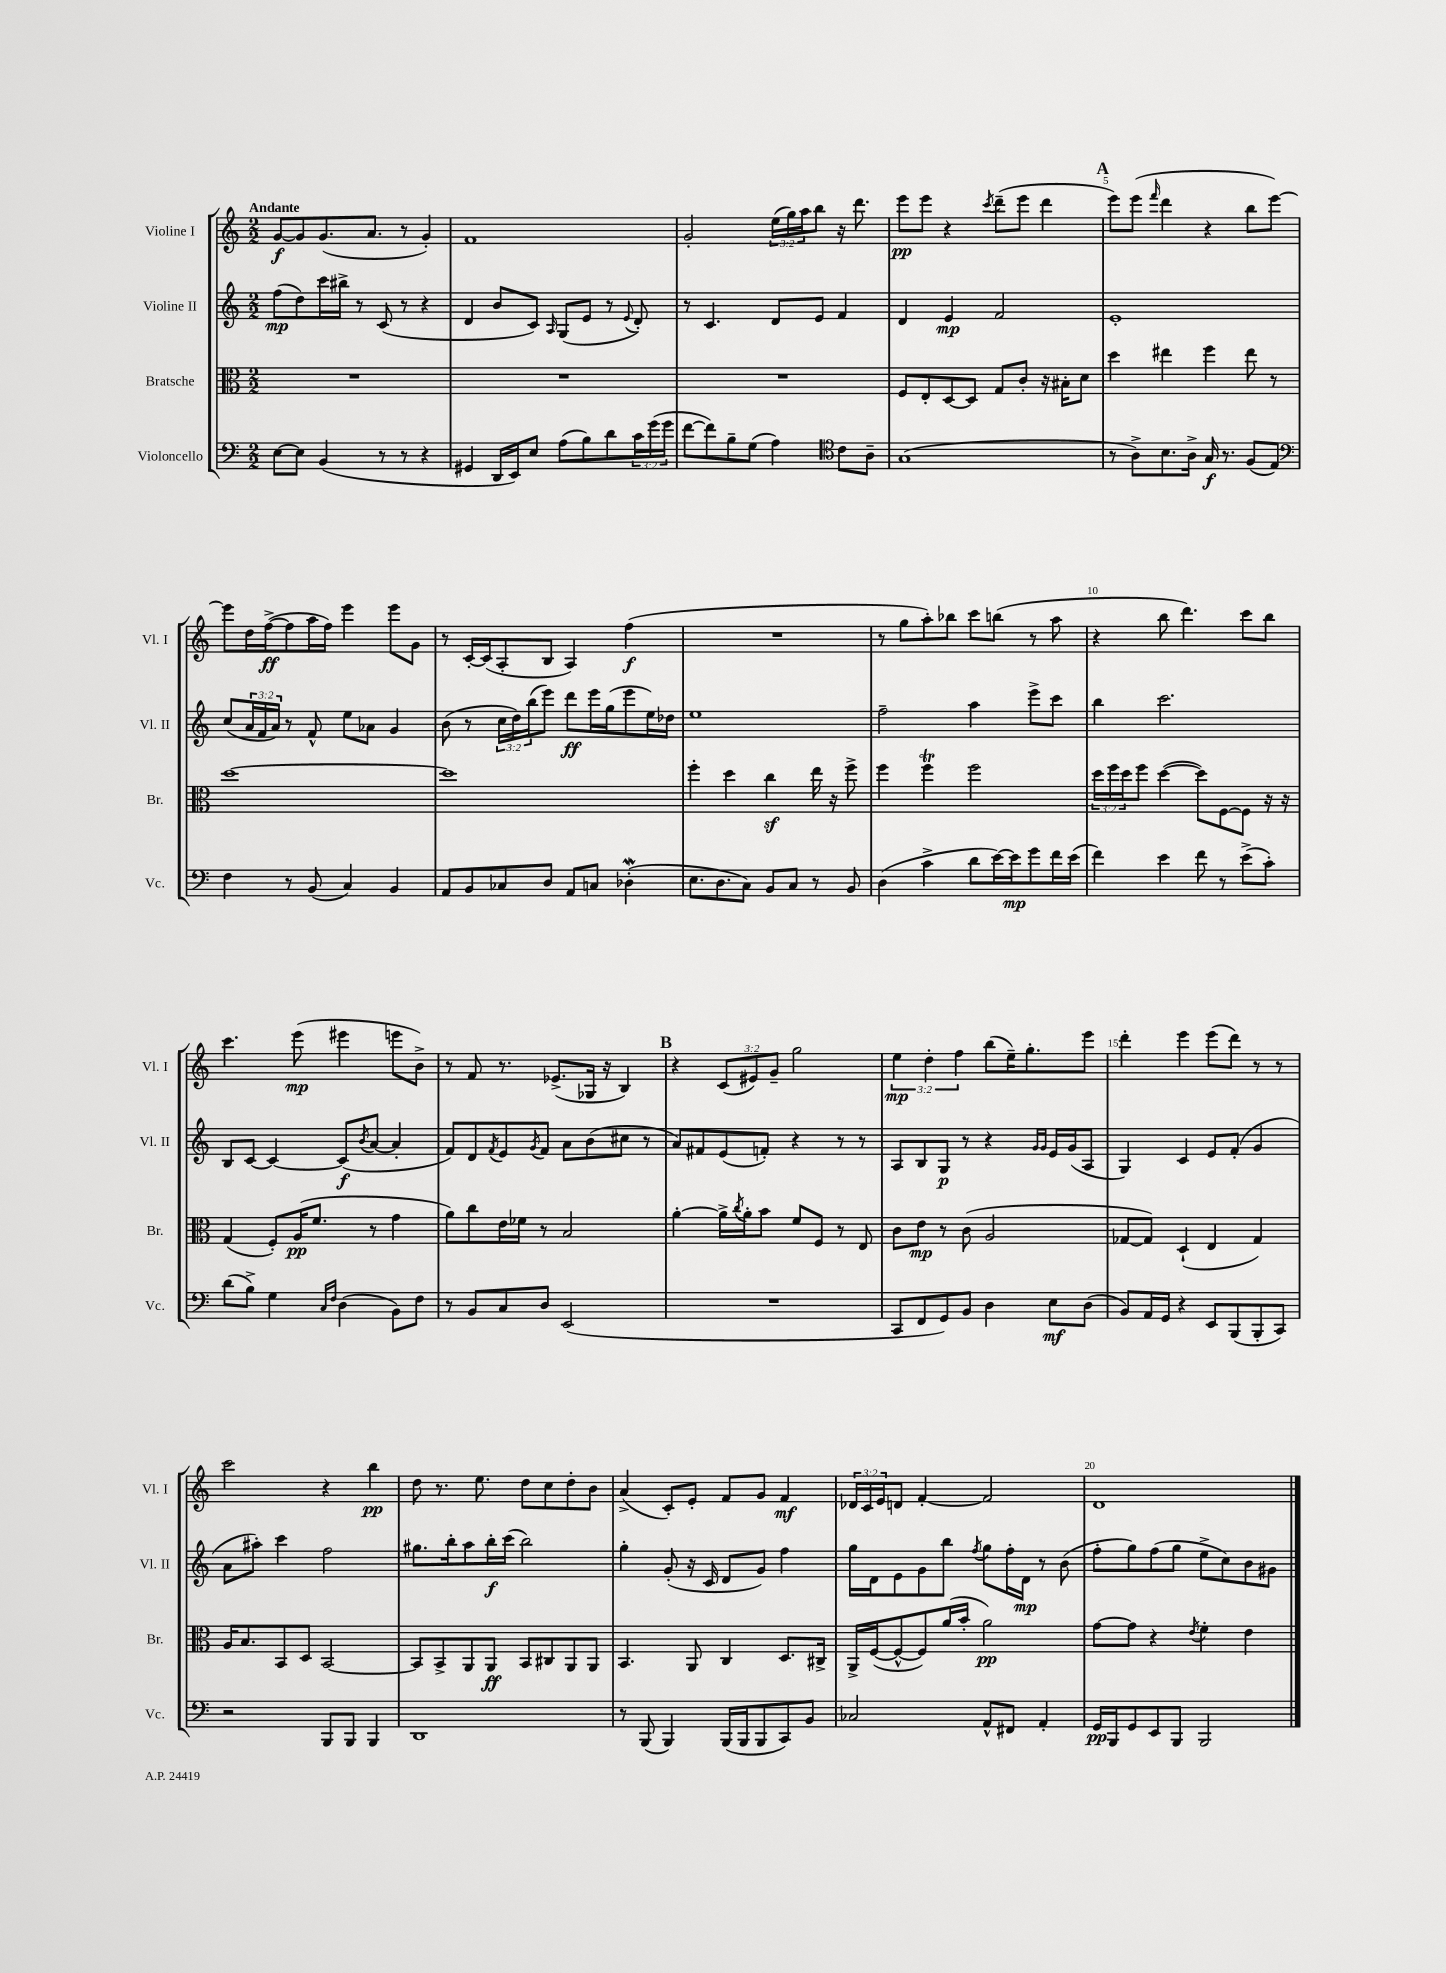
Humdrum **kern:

**kern	**dynam	**kern	**dynam	**kern	**dynam	**kern	**dynam
*part4	*part4	*part3	*part3	*part2	*part2	*part1	*part1
*staff4	*staff4	*staff3	*staff3	*staff2	*staff2	*staff1	*staff1
*I"Violoncello	*	*I"Bratsche	*	*I"Violine II	*	*I"Violine I	*
*I'Vc.	*	*I'Br.	*	*I'Vl. II	*	*I'Vl. I	*
*clefF4	*	*clefC3	*	*clefG2	*	*clefG2	*
*k[]	*	*k[]	*	*k[]	*	*k[]	*
*M2/2	*	*M2/2	*	*M2/2	*	*M2/2	*
=1	=1	=1	=1	=1	=1	=1	=1
!	!	!	!	!	!	!LO:TX:a:B:t=Andante	!
[8E\L	.	1r	.	(8ff\L	mp	[8g/L	f
8E\J]	.	.	.	8dd\)	.	8g/]	.
(4BB/	.	.	.	16ccc\L	.	(8.g/	.
.	.	.	.	16bb#X^\JJ	.	.	.
.	.	.	.	8r	.	.	.
.	.	.	.	.	.	8.a/J	.
8r	.	.	.	(8c/	.	.	.
8r	.	.	.	8r	.	8r	.
4r	.	.	.	4r	.	4g'/)	.
=2	=2	=2	=2	=2	=2	=2	=2
4GG#X/	.	1r	.	4d/	.	1f	.
16DD/LL	.	.	.	8b/L	.	.	.
16EE/J)	.	.	.	.	.	.	.
8E/J	.	.	.	8c/J)	.	.	.
.	.	.	.	16qqA/	.	.	.
(8A\L	.	.	.	(8G/L	.	.	.
8B\)	.	.	.	8e/J	.	.	.
8d\	.	.	.	8r	.	.	.
.	.	.	.	8qqe/	.	.	.
24c\L	.	.	.	8d'/)	.	.	.
(24g\	.	.	.	.	.	.	.
24g\JJ	.	.	.	.	.	.	.
=3	=3	=3	=3	=3	=3	=3	=3
[8f\L	.	1r	.	8r	.	2g'/	.
8f\])	.	.	.	4.c/	.	.	.
8B~\	.	.	.	.	.	.	.
(8G\J	.	.	.	.	.	.	.
4A\)	.	.	.	8d/L	.	(24ee\LL	.
.	.	.	.	.	.	24gg\)	.
.	.	.	.	.	.	24aa\J	.
.	.	.	.	8e/J	.	8bb\J	.
*clefC4	*	*	*	*	*	*	*
8c\L	.	.	.	4f/	.	16r	.
.	.	.	.	.	.	8.ddd\	.
8A~\J	.	.	.	.	.	.	.
=4	=4	=4	=4	=4	=4	=4	=4
(1G	.	8F/L	.	4d/	.	8eee\L	pp
.	.	8E'/	.	.	.	8eee\J	.
.	.	[8D/	.	4e/	mp	4r	.
.	.	8D/J]	.	.	.	.	.
.	.	.	.	.	.	8qccc/	.
.	.	8G/L	.	2f/	.	(8ddd~\L	.
.	.	8c'/J	.	.	.	8eee\J	.
.	.	16r	.	.	.	4ddd\	.
.	.	16B#X'\KL	.	.	.	.	.
.	.	8d\J	.	.	.	.	.
!!LO:REH:place=s1:t=A
=5	=5	=5	=5	=5	=5	=5	=5
8r	.	4dd\	.	1e'	.	8eee\L)	.
8A^\L)	.	.	.	.	.	(8eee\J	.
.	.	.	.	.	.	16qqfff/	.
8.B\	.	4ee#X\	.	.	.	4ddd\	.
16A^\Jk	.	.	.	.	.	.	.
16G/	f	4ff\	.	.	.	4r	.
8.r	.	.	.	.	.	.	.
(8F/L	.	8ee#\	.	.	.	8bb\L	.
8E/J)	.	8r	.	.	.	[8eee\J)	.
!!LO:LB:g=z
=6	=6	=6	=6	=6	=6	=6	=6
*clefF4	*	*	*	*	*	*	*
4F\	.	[1dd	.	(8cc/L	.	8eee\L]	.
.	.	.	.	24a/L	.	16dd\L	.
.	.	.	.	24f/	.	.	.
.	.	.	.	.	.	([16ff^\J	ff
.	.	.	.	24a/JJ)	.	.	.
8r	.	.	.	8r	.	8ff\]	.
(8BB/	.	.	.	8f^^/	.	16aa\L	.
.	.	.	.	.	.	16ff\JJ)	.
4C/)	.	.	.	8ee\L	.	4eee\	.
.	.	.	.	8a-X\J	.	.	.
4BB/	.	.	.	4g/	.	8eee\L	.
.	.	.	.	.	.	8g\J	.
=7	=7	=7	=7	=7	=7	=7	=7
8AA/L	.	1dd]	.	(8b\	.	8r	.
8BB/	.	.	.	8r	.	[16c'/LL	.
.	.	.	.	.	.	(16c/J]	.
8C-X/	.	.	.	24cc\LL	.	8A'/	.
.	.	.	.	24dd\)	.	.	.
.	.	.	.	(24bb\J	.	.	.
8D/J	.	.	.	8eee\J)	.	8B/J	.
8AA/L	.	.	.	8ddd\L	ff	4A/)	.
8Cn/J	.	.	.	16eee\L	.	.	.
.	.	.	.	(16gg\J	.	.	.
(4D-Xw'\	.	.	.	8eee\	.	(4ff\	f
.	.	.	.	16ee\L)	.	.	.
.	.	.	.	16dd-X\JJ	.	.	.
=8	=8	=8	=8	=8	=8	=8	=8
8.E\L	.	4ff'\	.	1ee	.	1r	.
8.D\	.	.	.	.	.	.	.
.	.	4dd\	.	.	.	.	.
8C\J)	.	.	.	.	.	.	.
8BB/L	.	4ccz\	.	.	.	.	.
8C/J	.	.	.	.	.	.	.
8r	.	16ee\	.	.	.	.	.
.	.	16r	.	.	.	.	.
8BB/	.	8ff^\	.	.	.	.	.
=9	=9	=9	=9	=9	=9	=9	=9
(4D\	.	4ff\	.	2ff~\	.	8r	.
.	.	.	.	.	.	8gg\L	.
4c^\	.	4ffT\	.	.	.	8aa'\)	.
.	.	.	.	.	.	8bb-X\J	.
8d\L	.	2ff\	.	4aa\	.	8ccc\L	.
[16e\L)	.	.	.	.	.	(8bbn\J	.
16e\J]	mp	.	.	.	.	.	.
8g\	.	.	.	8eee^\L	.	8r	.
16f\L	.	.	.	8ccc\J	.	8aa\	.
(16e\JJ	.	.	.	.	.	.	.
=10	=10	=10	=10	=10	=10	=10	=10
4f\)	.	24dd\LL	.	4bb\	.	4r	.
.	.	24ff\	.	.	.	.	.
.	.	24dd\J	.	.	.	.	.
.	.	8ff\J	.	.	.	.	.
4e\	.	([4dd\	.	2.ccc\	.	8bb\	.
.	.	.	.	.	.	4.ddd\)	.
8f\	.	8dd\L])	.	.	.	.	.
8r	.	[8F\	.	.	.	.	.
(8e^\L	.	8F\J]	.	.	.	8ccc\L	.
8c'\J)	.	16r	.	.	.	8bb\J	.
.	.	16r	.	.	.	.	.
!!LO:LB:g=z
=11	=11	=11	=11	=11	=11	=11	=11
(8d\L	.	(4G/	.	8B/L	.	4.ccc\	.
8B^\J)	.	.	.	[8c/J	.	.	.
4G\	.	8F'/L)	.	4c/_	.	.	.
.	.	(16A/K	pp	.	.	(8eee\	mp
.	.	8.f/J	.	.	.	.	.
16qqC/LL	.	.	.	.	.	.	.
16qqF/JJ	.	.	.	.	.	.	.
(4D\	.	.	.	(8c/L]	f	4eee#X\	.
.	.	.	.	8qb/	.	.	.
.	.	8r	.	[8a/J	.	.	.
8BB\L)	.	4g\	.	4a'/]	.	8eeen\L	.
8F\J	.	.	.	.	.	8b^\J)	.
=12	=12	=12	=12	=12	=12	=12	=12
8r	.	8a\L)	.	8f/L)	.	8r	.
8BB/L	.	8cc\	.	8d/	.	8f/	.
.	.	.	.	8qf/	.	.	.
8C/	.	16e\L	.	8e/	.	8.r	.
.	.	16f-X\JJ	.	.	.	.	.
.	.	.	.	8qg/	.	.	.
8D/J	.	8r	.	8f/J	.	.	.
.	.	.	.	.	.	(8.e-X^/L	.
(2EE/	.	2B/	.	8a\L	.	.	.
.	.	.	.	(8b\	.	16G-X/Jk	.
.	.	.	.	.	.	16r	.
.	.	.	.	8cc#X\J	.	4B/)	.
.	.	.	.	8r	.	.	.
!!LO:REH:place=s1:t=B
=13	=13	=13	=13	=13	=13	=13	=13
1r	.	[4a'\	.	8a/L)	.	4r	.
.	.	.	.	8f#X/	.	.	.
.	.	16a^\LL]	.	(8e/	.	(12c/L	.
.	.	8qcc/	.	.	.	.	.
.	.	16a'\J	.	.	.	.	.
.	.	.	.	.	.	12e#X/)	.
.	.	8b\J	.	8fn'/J)	.	.	.
.	.	.	.	.	.	12g~/J	.
.	.	8f/L	.	4r	.	2gg\	.
.	.	8F/J	.	.	.	.	.
.	.	8r	.	8r	.	.	.
.	.	8E/	.	8r	.	.	.
=14	=14	=14	=14	=14	=14	=14	=14
8CC/L	.	8c\L	.	8A/L	.	6ee\	mp
8FF/	.	8e\J	mp	8B/	.	.	.
.	.	.	.	.	.	6dd'\	.
8GG/)	.	8r	.	8G/J	p	.	.
.	.	.	.	.	.	6ff\	.
8BB/J	.	(8c\	.	8r	.	.	.
4D\	.	2A/	.	4r	.	(8bb\L	.
.	.	.	.	.	.	16ee~\K)	.
.	.	.	.	.	.	8.gg'\	.
.	.	.	.	16qqg/LL	.	.	.
.	.	.	.	16qqg/JJ	.	.	.
8E\L	mf	.	.	16e/LL	.	.	.
.	.	.	.	(16g/J	.	.	.
(8D\J	.	.	.	8A/J	.	8eee\J	.
=15	=15	=15	=15	=15	=15	=15	=15
8BB/L)	.	[8G-X/L	.	4G/)	.	4ddd'\	.
16AA/L	.	8G-/J])	.	.	.	.	.
16GG/JJ	.	.	.	.	.	.	.
4r	.	(4D`/	.	4c/	.	4eee\	.
8EE/L	.	4E/	.	8e/L	.	(8eee\L	.
(8BBB/	.	.	.	(8f'/J	.	8ddd\J)	.
8BBB'/	.	4G-/)	.	4g/	.	8r	.
8CC/J)	.	.	.	.	.	8r	.
!!LO:LB:g=z
=16	=16	=16	=16	=16	=16	=16	=16
2r	.	16A/KL	.	8a\L	.	2ccc\	.
.	.	8.B/	.	.	.	.	.
.	.	.	.	8aa#X'\J)	.	.	.
.	.	8BB/	.	4ccc\	.	.	.
.	.	8D/J	.	.	.	.	.
8BBB/L	.	[2BB/	.	2ff\	.	4r	.
8BBB/J	.	.	.	.	.	.	.
4BBB/	.	.	.	.	.	4bb\	pp
=17	=17	=17	=17	=17	=17	=17	=17
1DD	.	8BB/L]	.	8.gg#X\L	.	8dd\	.
.	.	8BB^/	.	.	.	8.r	.
.	.	.	.	16bb'\k	.	.	.
.	.	8AA/	.	8aa\	.	.	.
.	.	.	.	.	.	8.ee\	.
.	.	8AA/J	ff	16bb'\L	f	.	.
.	.	.	.	(16ccc\JJ	.	.	.
.	.	8BB/L	.	2bb\)	.	8dd\L	.
.	.	8C#X/	.	.	.	8cc\	.
.	.	8AA/	.	.	.	8dd'\	.
.	.	8AA/J	.	.	.	8b\J	.
=18	=18	=18	=18	=18	=18	=18	=18
8r	.	4.BB/	.	4gg'\	.	(4a^/	.
(8BBB/	.	.	.	.	.	.	.
4BBB/)	.	.	.	(8g'/	.	8c'/L)	.
.	.	8AA/	.	16r	.	8e'/J	.
.	.	.	.	16c/	.	.	.
(16BBB/LL	.	4C/	.	8d/L	.	8f/L	.
16BBB/J	.	.	.	.	.	.	.
8BBB/	.	.	.	8g/J)	.	8g/J	.
8CC/)	.	8.D/L	.	4ff\	.	4f/	mf
8BB/J	.	.	.	.	.	.	.
.	.	16C#X^/Jk	.	.	.	.	.
=19	=19	=19	=19	=19	=19	=19	=19
2C-X/	.	16AA^/LL	.	16gg\LL	.	24d-X/LL	.
.	.	.	.	.	.	24c/	.
.	.	([16F/J	.	16d\J	.	.	.
.	.	.	.	.	.	24e/J	.
.	.	8F^^/_	.	8e\	.	8dn/J	.
.	.	8F/])	.	8g\	.	[4f'/	.
.	.	(16a/L	.	8bb\J	.	.	.
.	.	16b'/JJ	.	.	.	.	.
.	.	.	.	8qff/	.	.	.
8AA^^/L	.	2a\)	pp	8gg\L	.	2f/]	.
8FF#X/J	.	.	.	16ff'\L	.	.	.
.	.	.	.	16d\JJ	mp	.	.
4AA'/	.	.	.	8r	.	.	.
.	.	.	.	(8b\	.	.	.
=20	=20	=20	=20	=20	=20	=20	=20
16GG/LL	pp	[8g\L	.	8ff'\L	.	1d	.
16BBB/J	.	.	.	.	.	.	.
8GG/	.	8g\J]	.	8gg\)	.	.	.
8EE/	.	4r	.	(8ff\	.	.	.
8BBB/J	.	.	.	8gg\J	.	.	.
.	.	8qe/	.	.	.	.	.
2BBB/	.	4f'\	.	8ee^\L	.	.	.
.	.	.	.	8cc\)	.	.	.
.	.	4e\	.	8b\	.	.	.
.	.	.	.	8g#X\J	.	.	.
==	==	==	==	==	==	==	==
*-	*-	*-	*-	*-	*-	*-	*-
